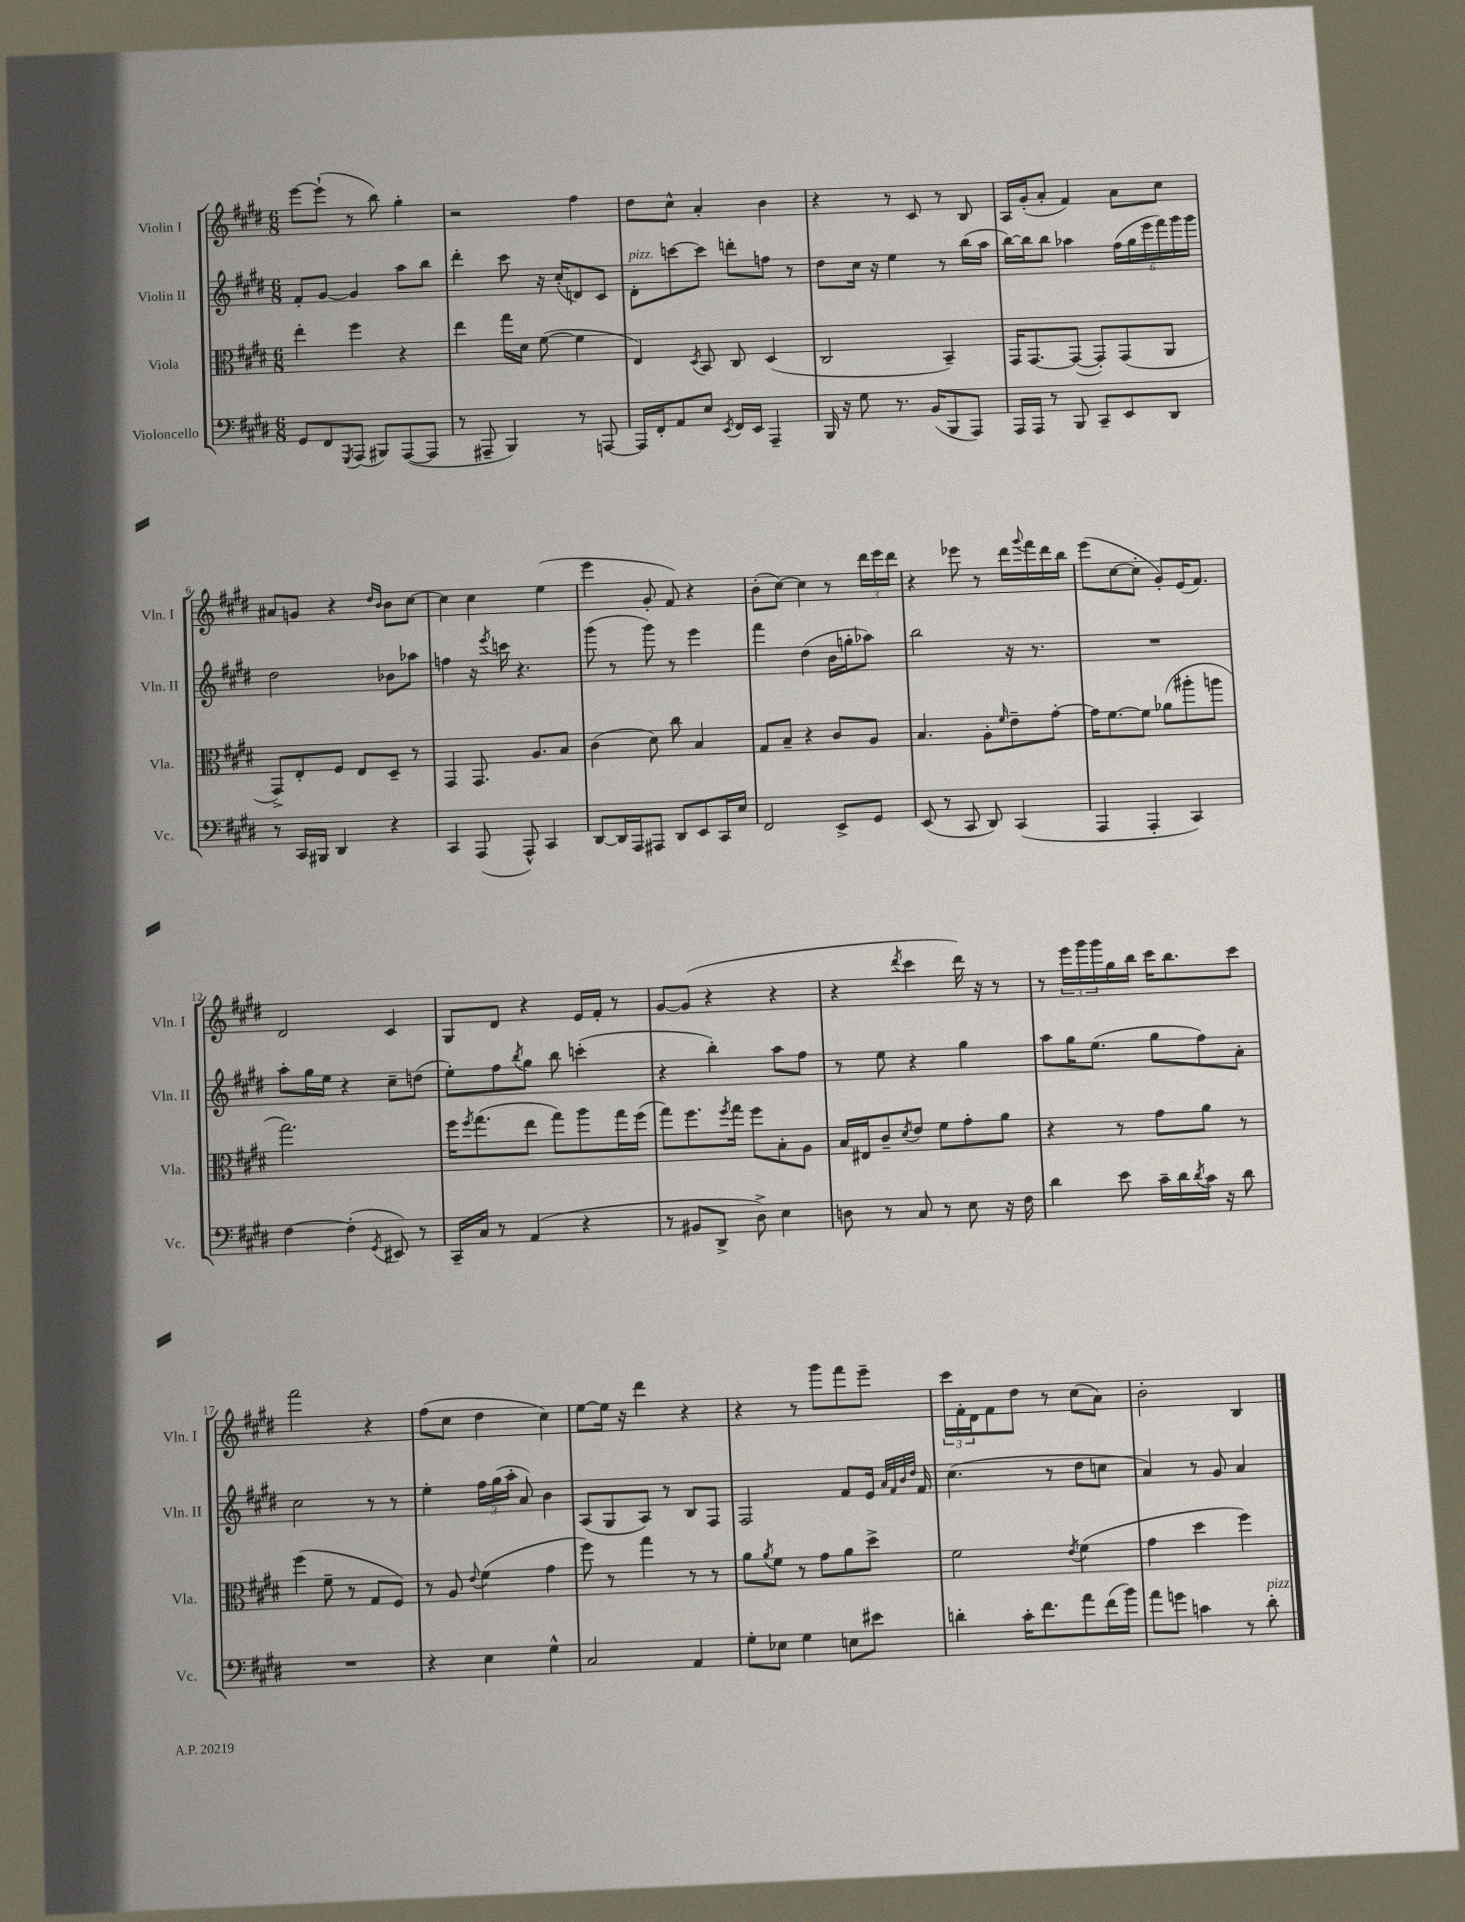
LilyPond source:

<<
\new StaffGroup <<
\new Staff = "s0" \with { instrumentName = "Violin I" shortInstrumentName = "Vln. I" } {
    \clef treble \key e \major \numericTimeSignature \time 6/8
    e'''8~ e'''8-!( r8 b''8) gis''4-. |
    r2 fis''4 |
    dis''8 cis''8-^ a'4-. b'4 |
    r4 r8 cis'8 r8 b8 |
    a16 gis'16-.( a'8-. fis'4) a'8 cis''8 |
    ais'8 g'8 r4 \grace { dis''16 b'16 } b'8 cis''8~ |
    cis''4 cis''4 e''4( |
    e'''4 gis'8-. fis'8) r4 |
    b'8-.( cis''8~) cis''4 r8 \tuplet 3/2 { dis'''16 e'''16 dis'''16 } |
    r4 ees'''8 r8 dis'''16 \appoggiatura { gis'''8 } fis'''16 dis'''16 b''16 |
    e'''8( cis''8~ cis''8-. gis'8-.) e'16( fis'8.) |
    dis'2 cis'4 |
    gis8 dis'8 r4 e'16 fis'16-. r8 |
    gis'8~ gis'8( r4 r4 |
    r4 \acciaccatura { dis'''8 } cis'''4 dis'''16) r16 r8 |
    r8 \tuplet 3/2 { e'''16 gis'''16 gis'''16 } gis''16 b''16 cis'''16 b''8. cis'''8 |
    fis'''2 r4 |
    fis''8( cis''8 dis''4 cis''4) |
    e''8~ e''16 r16 dis'''4 r4 |
    r4 r8 gis'''8 fis'''8 e'''8-- |
    \tuplet 3/2 { cis'''16 fis'16-. dis'16 } fis'8 dis''8 r8 cis''8( a'8) |
    b'2-. b4 \bar "|." |
}
\new Staff = "s1" \with { instrumentName = "Violin II" shortInstrumentName = "Vln. II" } {
    \clef treble \key e \major \numericTimeSignature \time 6/8
    fis'8-. gis'8~ gis'4 a''8 b''8 |
    dis'''4-. cis'''8 r16 cis''16-.( d'8) cis'8 |
    dis'8-.^\markup { \italic "pizz." } c'''8~ c'''8 d'''8-. f''8 r8 |
    dis''8 cis''16 r16 e''4 r8 b''16( a''16 |
    b''16~) b''16 b''8 aes''4 \tuplet 6/4 { fis''16( gis''16 e'''16 fis'''16) gis'''16 gis'''16 } |
    dis''2 bes'8 aes''8 |
    f''4 r16 \acciaccatura { e'''8 } c'''16 r4. |
    gis'''8( r8 gis'''8) r8 e'''4 |
    fis'''4 dis''4( b'16 g''16-. aes''8) |
    b''2 r16 r8. |
    R2. |
    a''8-. gis''16 e''16 r4 cis''8-- d''8( |
    e''8-.) fis''8 \acciaccatura { b''8 } gis''8 b''8 c'''4-.( |
    r4 b''4-.) a''8 fis''8 |
    r8 e''8 r4 gis''4 |
    a''8 gis''16 e''8.( gis''8 fis''8) a'8-. |
    cis''2 r8 r8 |
    e''4-. \tuplet 3/2 { fis''16 gis''16( a''16-. } a'8) b'4 |
    a8( gis8 a8) r8 b8 fis8 |
    fis2 fis'8 e'16 \grace { a'32 fis'32 b'32 dis''32 } fis'16 |
    cis''4.( r8 dis''8 c''8 |
    a'4) r8 gis'8 a'4 \bar "|." |
}
\new Staff = "s2" \with { instrumentName = "Viola" shortInstrumentName = "Vla." } {
    \clef alto \key e \major \numericTimeSignature \time 6/8
    e''4-. fis''4 r4 |
    e''4 gis''16 dis'16 fis'8~( fis'4 |
    e4) \acciaccatura { dis8 } b,8 cis8 dis4( |
    cis2 b,4--) |
    gis,16 gis,8.~ gis,8~( gis,8-.) gis,8( a,8 |
    gis,8->) e8-. fis8 e8 dis8-- r8 |
    gis,4 gis,8. a8. b8 |
    cis'4( dis'8) cis''8 b4 |
    gis8 b8-- r4 cis'8 a8 |
    b4. a8-. \grace { fis'16 } e'8-- gis'8~-. |
    gis'16 fis'8.~ fis'8 aes'8( ais''8-. a''8 |
    gis''2.) |
    fis''16 \acciaccatura { fis''8 } gis''8.( e''8 gis''8) a''8 gis''16 fis''16( |
    gis''8) fis''8. \acciaccatura { fis''8 } gis''16 fis''8 b8-. a8 |
    b16 eis16 cis'8-- \acciaccatura { dis'8 } e'8 fis'8 gis'8-. a'8 |
    r4 r8 gis'8 a'8 r8 |
    fis''4( fis'8-- r8 gis8 fis8) |
    r8 a8 \appoggiatura { e'8 } fis'4( gis'4 |
    fis''8) r8 gis''4 r8 r8 |
    a'8 \acciaccatura { a'8 } fis'8 r8 gis'8 a'8 dis''8-> |
    fis'2 \acciaccatura { e'8 } fis'4( |
    gis'4 dis''4 fis''4) \bar "|." |
}
\new Staff = "s3" \with { instrumentName = "Violoncello" shortInstrumentName = "Vc." } {
    \clef bass \key e \major \numericTimeSignature \time 6/8
    gis,8 fis,8 \acciaccatura { gis,,8 } a,,8( bis,,8) a,,8~( a,,8 |
    r8 ais,,8-- b,,4) r8 a,,8~ |
    a,,16 fis,16-. a,8 e8 \acciaccatura { e,8 } fis,16 e,16 a,,4-- |
    b,,16 r16 gis8 r8. b,16( b,,8 a,,8) |
    a,,16 a,,16 r8 b,,8 cis,8-- e,8 dis,8 |
    r8 cis,16 bis,,16 dis,4 r4 |
    cis,4 a,,8( a,,8-^) cis,4 |
    dis,8~ dis,16 a,,16 ais,,8 dis,8 e,8 cis,16 e16 |
    fis,2 e,8-> gis,8 |
    e,8( r8 cis,8 dis,8) cis,4( |
    a,,4 a,,4-. cis,4) |
    fis4~ fis4-.( \acciaccatura { gis,8 } eis,8) r8 |
    cis,16-- cis16 r8 a,4( r4 |
    r8 bis,8 dis,8-> dis8->) e4 |
    d8 r8 cis8 r8 e8 r16 fis16 |
    dis'4 e'8 cis'16-- dis'16 \acciaccatura { dis'8 } cis'16 r16 dis'8 |
    R2. |
    r4 e4 gis4-^ |
    cis2 a,4 |
    gis8-. ees8 gis4 e8 eis'8 |
    d'4-. cis'16-. fis'8. a'8 fis'16( b'16) |
    a'8 g'8 c'4 r8 dis'8-.^\markup { \italic "pizz." } \bar "|." |
}
>>
>>
